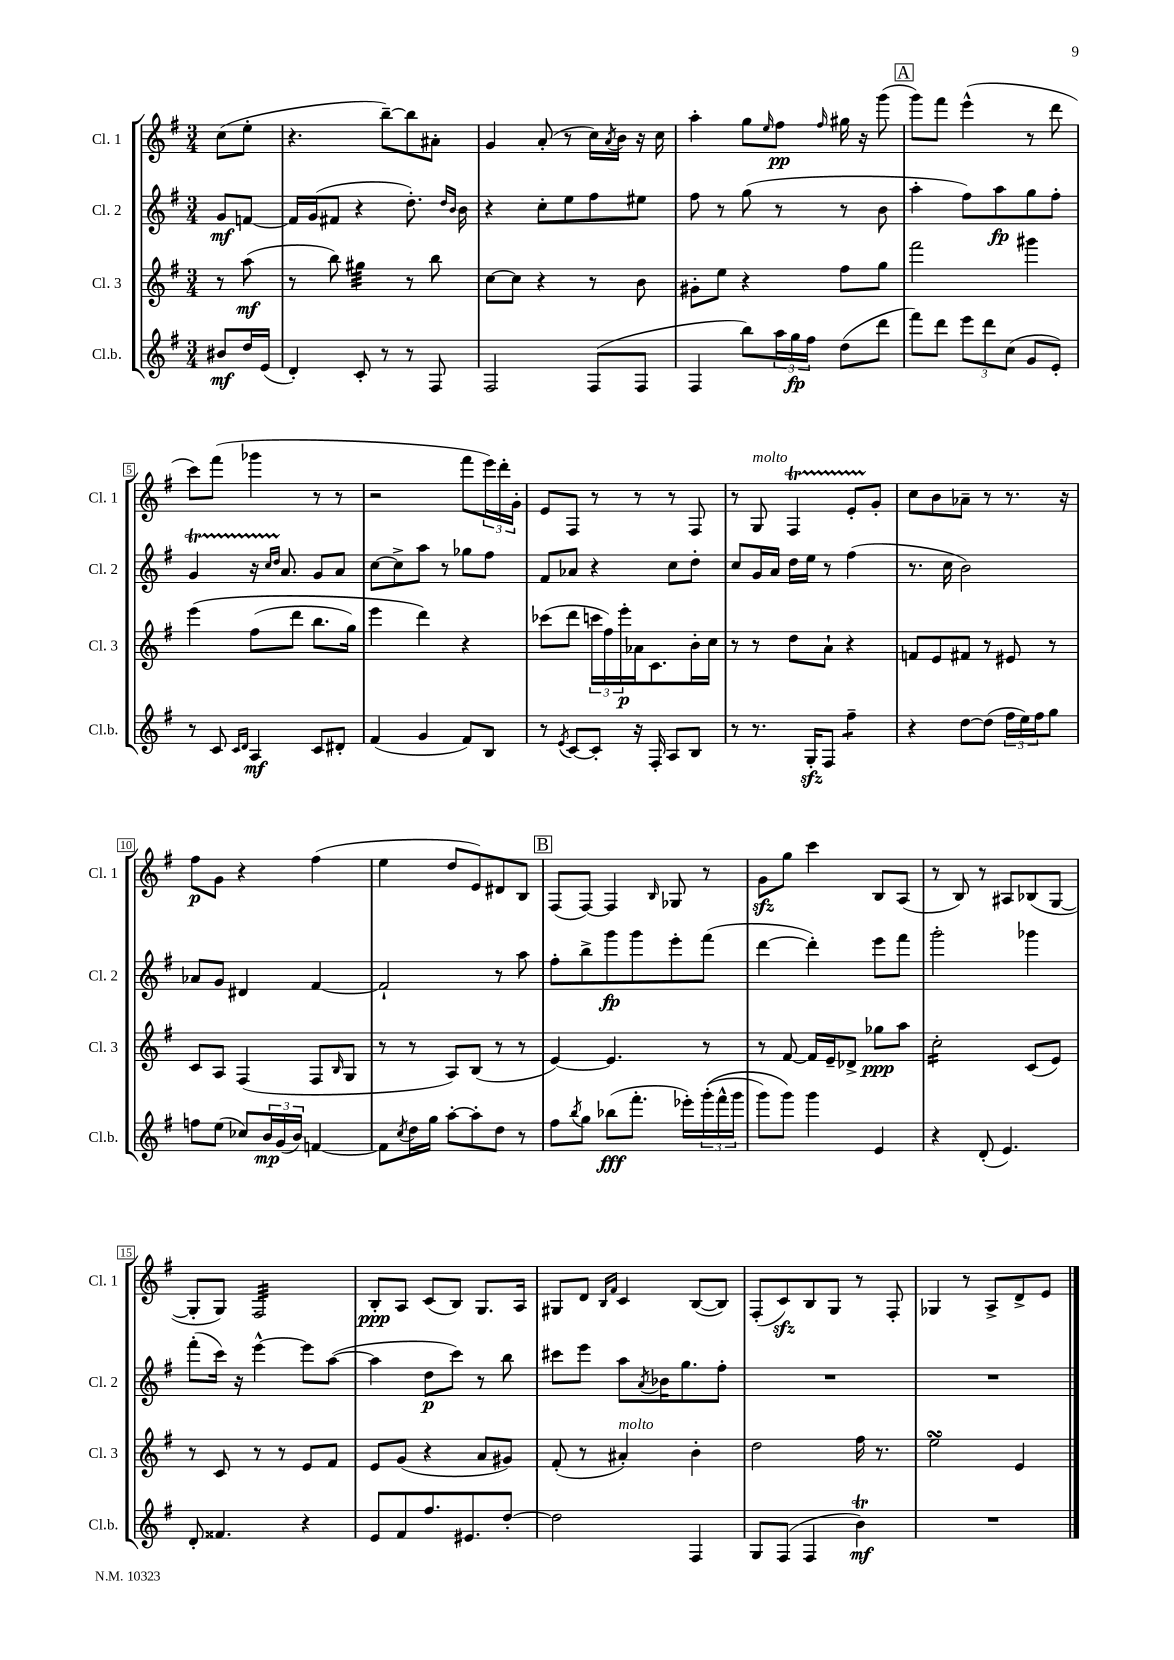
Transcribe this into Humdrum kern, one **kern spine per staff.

**kern	**kern	**kern	**kern
*staff4	*staff3	*staff2	*staff1
*clefG2	*clefG2	*clefG2	*clefG2
*k[f#]	*k[f#]	*k[f#]	*k[f#]
*M3/4	*M3/4	*M3/4	*M3/4
8b#/L	8r	8g/L	(8cc\L
16dd/L	(8aa\	[8f/J	8ee'\J
(16e/JJ	.	.	.
=	=	=	=
4d'/)	8r	16f/]LL	4.r
.	.	(16g/J	.
.	8bb\)	8f#/J	.
8c'/	4gg#\	4r	.
8r	.	.	[8bb~\L)
8r	8r	8.dd'\)	8bb\]
8F#/	8bb\	.	8a#'\J
.	.	16qqdd/LL	.
.	.	16qqb/JJ	.
.	.	16b\	.
=	=	=	=
2F#/	[8cc\L	4r	4g/
.	8cc\]J	.	.
.	4r	8cc'\L	(8a'/
.	.	8ee\	8r
(8F#/L	8r	8ff#\	16cc\LL)
.	.	.	8qa/
.	.	.	16b\JJ
8F#/J	8b\	8ee#\J	16r
.	.	.	16cc\
=	=	=	=
4F#/	8g#'\L	8ff#\	4aa'\
.	8ee\J	8r	.
8bb\L)	4r	(8gg\	8gg\L
.	.	.	16qqee/
24aa\L	.	8r	8ff#\J
24gg\	.	.	.
24ff#\JJ	.	.	.
.	.	.	16qqff#/
(8dd\L	8ff#\L	8r	16gg#\
.	.	.	16r
8ddd\J	8gg\J	8b\	(8ggg\
=	=	=	=
8fff#\L)	2fff#\	4aa'\	8ggg\L)
8ddd\J	.	.	8fff#\J
12eee\L	.	8ff#\L)	(4eee^^\
12ddd\	.	.	.
.	.	8aa\	.
(12cc\J	.	.	.
8g/L	4ggg#\	8gg\	8r
8e'/J)	.	8ff#'\J	8ddd\
=	=	=	=
8r	&(4eee\	4g/	8ccc\L)
8c/	.	.	(8fff#\J
16qqc/LL	.	.	.
16qqd/JJ	.	.	.
4A/	(8ff#\L	16r	4ggg-\
.	.	16qqcc/LL	.
.	.	16qqdd/JJ	.
.	.	8.a/	.
.	8ddd\J	.	.
8c/L	8.bb\L	8g/L	8r
8d#'/J	.	8a/J	8r
.	16gg\Jk)	.	.
=	=	=	=
(4f#/	4eee\	[8cc\L	2r
.	.	8cc^\]	.
4g/	4ddd\&)	8aa\J	.
.	.	8r	.
8f#/L)	4r	8gg-\L	8fff#\L
8B/J	.	8ff#\J	24eee\L)
.	.	.	24ddd'\
.	.	.	24g'\JJ
=	=	=	=
8r	(8ccc-\L	8f#/L	8e/L
8qe/	.	.	.
[8c/L	8ddd\J	8a-/J	8F#/J
8c'/]J	24ccc\LL	4r	8r
.	24ff#\)	.	.
.	24eee'\	.	.
16r	16a-\J	.	8r
16F#'/	8.c\	.	.
8A/L	.	8cc\L	8r
8B/J	16b'\L	8dd'\J	8F#/
.	16cc\JJ	.	.
=	=	=	=
8r	8r	8cc/L	8r
8.r	8r	16g/L	8G/
.	.	16a/JJ	.
.	8dd\L	16dd\LL	4F#/
16G'/LK	.	16ee\JJ	.
8F#/J	8a`\J	8r	.
4ff#~\	4r	(4ff#\	8e'/L
.	.	.	8g'/J
=	=	=	=
4r	8f/L	8.r	8cc\L
.	8e/	.	8b\
.	.	16cc\	.
[8dd\L	8f#/J	2b\)	8a-~\J
(8dd\]J	8r	.	8r
24ff#\LL	8e#/	.	8.r
24ee\)	.	.	.
24ff#\J	.	.	.
8gg\J	8r	.	.
.	.	.	16r
=	=	=	=
8ff\L	8c/L	8a-/L	8ff#\L
(8ee\J	8A/J	8g/J	8g\J
8cc-/L)	(4F#/	4d#/	4r
24b/L	.	.	.
(24g/	.	.	.
24b/JJ)	.	.	.
[4f/	8F#/L	[4f#/	(4ff#\
.	16qqB/	.	.
.	8G/J	.	.
=	=	=	=
8f\]L	8r	2f#`/]	4ee\
8qcc/	.	.	.
16dd\L	8r	.	.
16gg\JJ	.	.	.
[8aa'\L	8A/L)	.	8dd/L
8aa'\]	(8B/J	.	8e/)
8dd\J	8r	8r	8d#/
8r	8r	8aa\	8B/J
=	=	=	=
8ff#\L	[4e/)	8ff#'\L	(8F#/L
8qbb/	.	.	.
8gg\J	.	8bb^\	[8F#/J)
(8bb-\L	4.e/]	8ggg\	4F#/]
8.fff#'\J	.	8ggg\	.
.	.	.	16qqB/
.	.	8eee'\	8G-/
16eee-'\LL)	.	.	.
&((24ggg'\	8r	(8fff#\J	8r
24fff#^^\	.	.	.
24ggg\JJ	.	.	.
=	=	=	=
8ggg\L)	8r	[4ddd\	8g\L
8ggg\J&)	[8f#/	.	8gg\J
4ggg\	16f#/]LL	4ddd'\])	4ccc\
.	16e~/J	.	.
.	8d-^/J	.	.
4e/	8gg-\L	8eee\L	8B/L
.	8aa\J	8fff#\J	(8A/J
=	=	=	=
4r	2cc'\	2ggg'\	8r
.	.	.	8B/)
(8d'/	.	.	8r
4.e/)	.	.	8A#/L
.	(8c/L	4ggg-\	(8B-/
.	8e/J)	.	[8G/J
=	=	=	=
8d'/	8r	(8fff#'\L	8G'/]L
4.f##/	8c/	16ccc\Jk)	8G/J)
.	.	16r	.
.	8r	[4eee^^\	2F#/
.	8r	.	.
4r	8e/L	8eee\]L	.
.	8f#/J	([8aa\J	.
=	=	=	=
8e/L	8e/L	4aa\]	8B'/L
8f#/	(8g/J	.	8A/J
8.ff#/	4r	8dd\L	(8c/L
.	.	8ccc\J)	8B/J)
8.e#/	.	.	.
.	8a/L	8r	8.G/L
[8dd'/J	8g#/J)	8bb\	.
.	.	.	16A/Jk
=	=	=	=
2dd\]	(8f#'/	8ccc#\L	8G#/L
.	8r	8eee\J	8d/J
.	.	.	16qqB/LL
.	.	.	16qqf#/JJ
.	4a#'/)	8aa\L	4c/
.	.	8qa/	.
.	.	16b-\K	.
.	.	8.gg\	.
4F#/	4b'\	.	([8B/L
.	.	8ff#'\J	8B/]J)
=	=	=	=
8G/L	2dd\	2.r	(8F#'/L
(8F#/J	.	.	8c/)
4F#/	.	.	8B/
.	.	.	8G/J
4b\)	16ff#\	.	8r
.	8.r	.	.
.	.	.	8F#'/
=	=	=	=
2.r	2ee\	2.r	4G-/
.	.	.	8r
.	.	.	8A^/L
.	4e/	.	8d^/
.	.	.	8e/J
==	==	==	==
*-	*-	*-	*-
